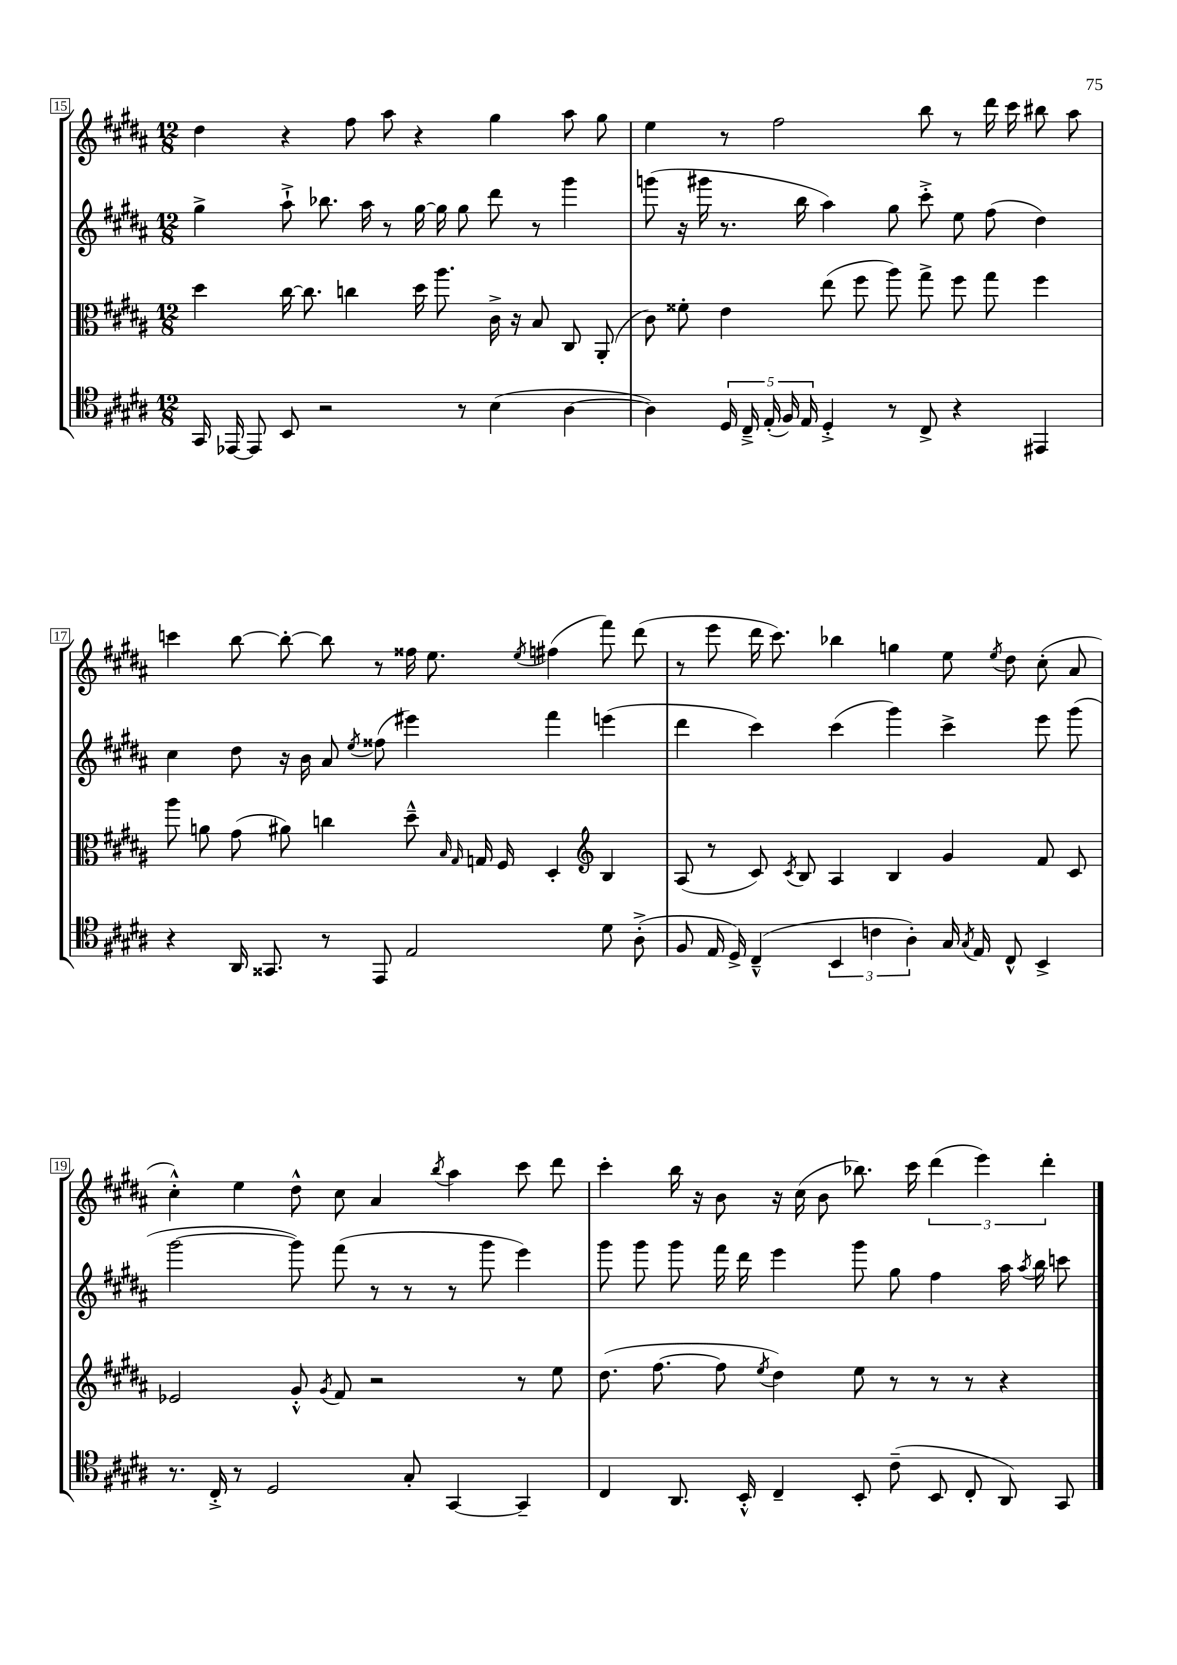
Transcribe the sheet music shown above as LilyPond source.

<<
\new StaffGroup <<
\new Staff = "s0" {
    \clef treble \key b \major \numericTimeSignature \time 12/8
    \autoBeamOff dis''4 r4 fis''8 ais''8 r4 gis''4 ais''8 gis''8 |
    e''4 r8 fis''2 b''8 r8 dis'''16 cis'''16 bis''8 ais''8 |
    c'''4 b''8~ b''8~-. b''8 r8 fisis''16 e''8. \acciaccatura { e''8 } fis''4( fis'''8) dis'''8( |
    r8 e'''8 dis'''16 cis'''8.) bes''4 g''4 e''8 \acciaccatura { e''8 } dis''8 cis''8-.( ais'8 |
    cis''4-.-^) e''4 dis''8-^ cis''8 ais'4 \acciaccatura { b''8 } ais''4 cis'''8 dis'''8 |
    cis'''4-. b''16 r16 b'8 r16 cis''16( b'8 bes''8.) cis'''16 \tuplet 3/2 { dis'''4( e'''4) dis'''4-. } \bar "|." |
}
\new Staff = "s1" {
    \clef treble \key b \major \numericTimeSignature \time 12/8
    \autoBeamOff gis''4-> ais''8-!-> bes''8. ais''16 r8 gis''16~ gis''16 gis''8 dis'''8 r8 gis'''4 |
    g'''8( r16 gis'''16 r8. b''16 ais''4) gis''8 cis'''8-.-> e''8 fis''8( dis''4) |
    cis''4 dis''8 r16 b'16 ais'8 \acciaccatura { e''8 } fisis''8( eis'''4) fis'''4 e'''4( |
    dis'''4 cis'''4) cis'''4( gis'''4) cis'''4-> e'''8 gis'''8( |
    gis'''2~ gis'''8) fis'''8( r8 r8 r8 gis'''8 e'''4) |
    gis'''8 gis'''8 gis'''8 fis'''16 dis'''16 e'''4 gis'''8 gis''8 fis''4 ais''16 \acciaccatura { ais''8 } b''16 c'''8 \bar "|." |
}
\new Staff = "s2" {
    \clef alto \key b \major \numericTimeSignature \time 12/8
    \autoBeamOff dis''4 cis''16~ cis''8. c''4 dis''16 ais''8. cis'16-> r16 b8 cis8 ais,8-.( |
    cis'8) fisis'8-. e'4 e''8( fis''8 ais''8) gis''8-> fis''8 gis''8 fis''4 |
    ais''8 a'8 gis'8( ais'8) c''4 dis''8---^ \grace { b16 gis16 } g16 fis16 dis4-. \clef treble b4 |
    ais8( r8 cis'8) \acciaccatura { cis'8 } b8 ais4 b4 gis'4 fis'8 cis'8 |
    ees'2 gis'8-.-^ \acciaccatura { gis'8 } fis'8 r2 r8 e''8 |
    dis''8.( fis''8.~ fis''8 \acciaccatura { e''8 } dis''4) e''8 r8 r8 r8 r4 \bar "|." |
}
\new Staff = "s3" {
    \clef tenor \key b \major \numericTimeSignature \time 12/8
    \autoBeamOff gis,16 ees,16~ ees,8 b,8 r2 r8 b4( ais4~ |
    ais4) \tuplet 5/4 { dis16 cis16---> e16-.( fis16) e16 } dis4-.-> r8 cis8-> r4 eis,4 |
    r4 ais,16 gisis,8. r8 e,8 e2 dis'8 ais8-.->( |
    fis8 e16 dis16->) cis4---^( \tuplet 3/2 { b,4 c'4 ais4-.) } gis16 \acciaccatura { gis8 } e16 cis8-^ b,4-> |
    r8. cis16-.-> r8 dis2 gis8-. gis,4~ gis,4-- |
    cis4 ais,8. b,16-.-^ cis4-- b,8-. cis'8--( b,8 cis8-. ais,8) gis,8 \bar "|." |
}
>>
>>
\layout { \context { \Score currentBarNumber = #15 \override BarNumber.stencil = #(make-stencil-boxer 0.1 0.3 ly:text-interface::print) } }
